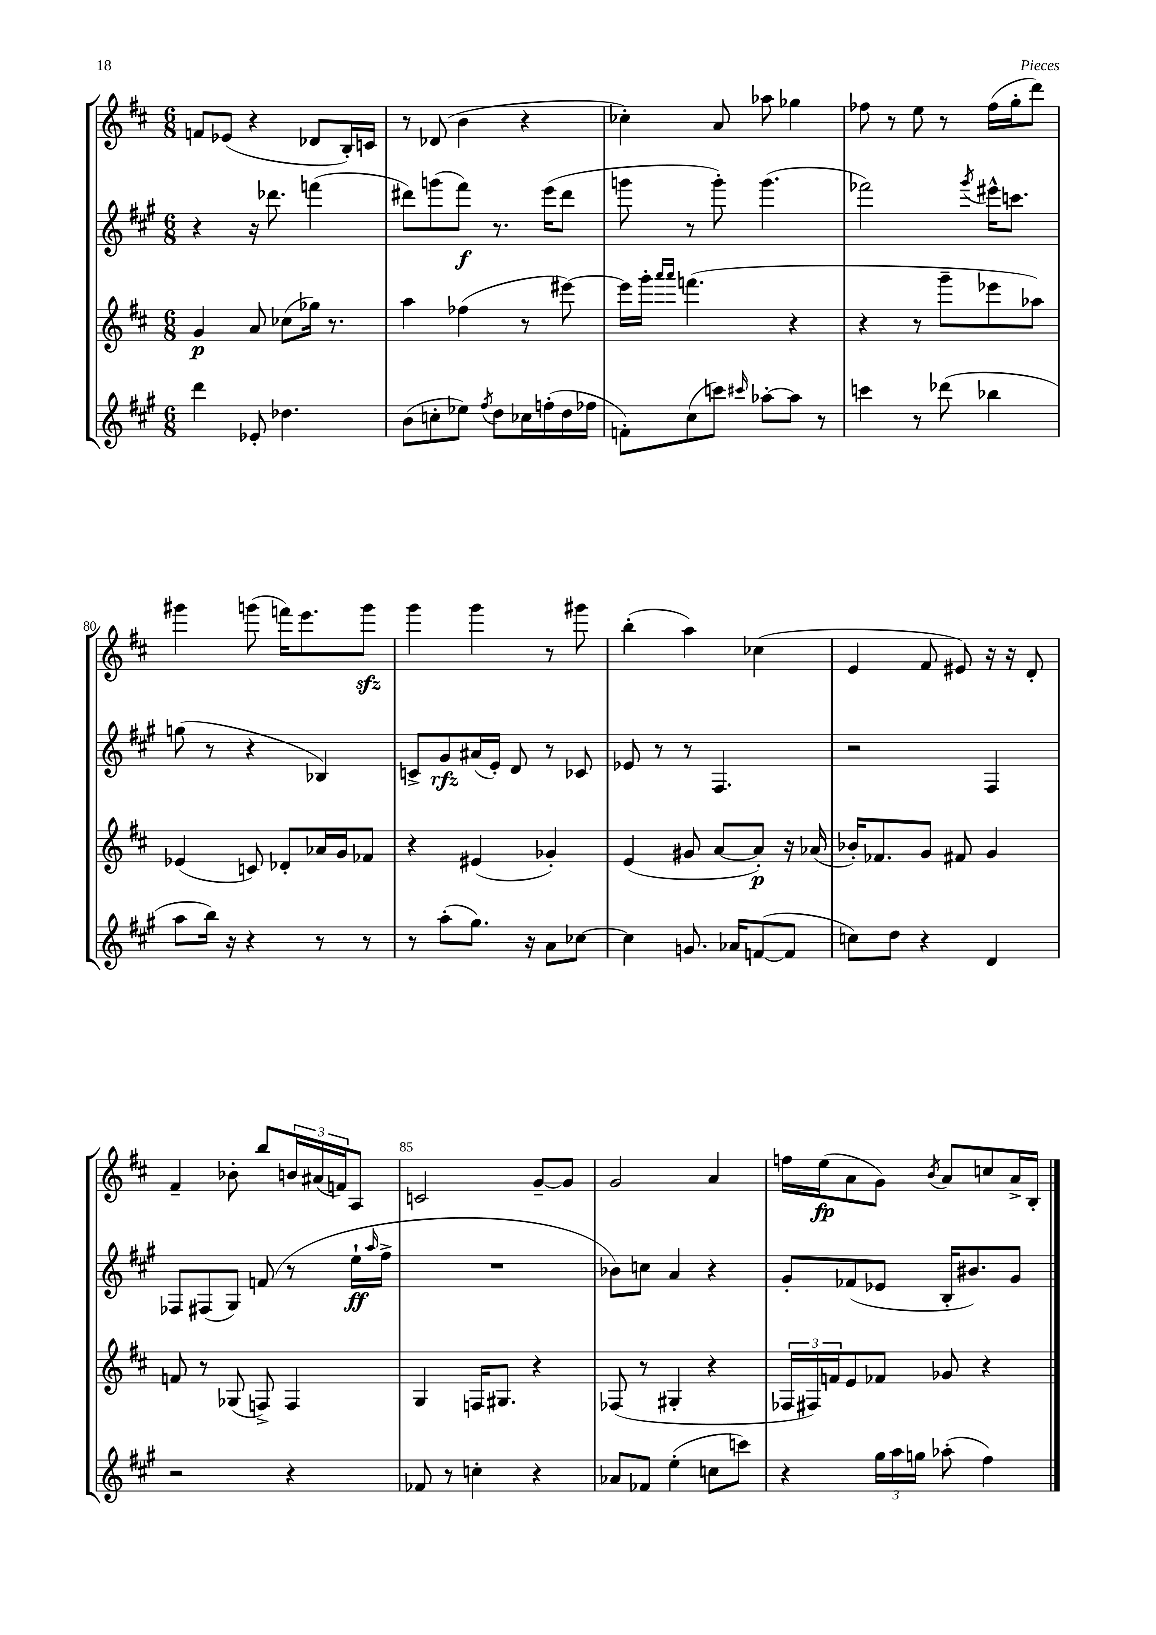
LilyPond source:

<<
\new StaffGroup <<
\new Staff = "s0" {
    \clef treble \key d \major \numericTimeSignature \time 6/8
    f'8 ees'8( r4 des'8 b16-.) c'16 |
    r8 des'8( b'4 r4 |
    ces''4-.) a'8 aes''8 ges''4 |
    fes''8 r8 e''8 r8 fes''16( g''16-. d'''8) |
    gis'''4 g'''8( f'''16) e'''8. g'''8\sfz |
    g'''4 g'''4 r8 gis'''8 |
    b''4-.( a''4) ces''4( |
    e'4 fis'8 eis'8) r16 r16 d'8-. |
    fis'4-- bes'8-. b''8 \tuplet 3/2 { b'16 ais'16( f'16) } a8 |
    c'2 g'8~-- g'8 |
    g'2 a'4 |
    f''16 e''16\fp( a'8 g'8) \acciaccatura { b'8 } a'8 c''8 a'16-> b16-. \bar "|." |
}
\new Staff = "s1" {
    \clef treble \key a \major \numericTimeSignature \time 6/8
    r4 r16 des'''8. f'''4( |
    dis'''8) g'''8( fis'''8\f) r8. e'''16( dis'''8 |
    g'''8 r8 g'''8-.) g'''4.( |
    fes'''2) \acciaccatura { gis'''8 } eis'''16-^ c'''8. |
    g''8( r8 r4 bes4) |
    c'8-> gis'8\rfz ais'16( e'16-.) d'8 r8 ces'8 |
    ees'8 r8 r8 fis4. |
    r2 fis4 |
    fes8 fis8( gis8) f'8( r8 e''16-!\ff \grace { a''16 } fis''16-> |
    R2. |
    bes'8) c''8 a'4 r4 |
    gis'8-. fes'8( ees'8 b16-. bis'8.) gis'8 \bar "|." |
}
\new Staff = "s2" {
    \clef treble \key d \major \numericTimeSignature \time 6/8
    g'4\p a'8 ces''8( ges''16) r8. |
    a''4 fes''4( r8 eis'''8~) |
    eis'''16 g'''16-. \grace { a'''16 a'''16 } f'''4.( r4 |
    r4 r8 g'''8-- ees'''8 aes''8) |
    ees'4( c'8) des'8-. aes'16 g'16 fes'8 |
    r4 eis'4( ges'4-.) |
    e'4( gis'8 a'8~ a'8-.\p) r16 aes'16( |
    bes'16-.) fes'8. g'8 fis'8 g'4 |
    f'8 r8 ges8( f8->) f4 |
    g4 f16 gis8. r4 |
    fes8( r8 gis4-. r4 |
    \tuplet 3/2 { fes16 fis16) f'16 } e'8 fes'8 ges'8 r4 \bar "|." |
}
\new Staff = "s3" {
    \clef treble \key a \major \numericTimeSignature \time 6/8
    d'''4 ees'8-. des''4. |
    b'8( c''8-. ees''8) \acciaccatura { fis''8 } d''8 ces''16 f''16-.( d''16 fes''16 |
    f'8-.) cis''8( c'''8) \grace { cis'''16 } aes''8~-. aes''8 r8 |
    c'''4 r8 des'''8( bes''4 |
    a''8 b''16) r16 r4 r8 r8 |
    r8 a''8-.( gis''8.) r16 a'8 ces''8~ |
    ces''4 g'8. aes'16 f'8~( f'8 |
    c''8) d''8 r4 d'4 |
    r2 r4 |
    fes'8 r8 c''4-. r4 |
    aes'8 fes'8 e''4-.( c''8 c'''8) |
    r4 \tuplet 3/2 { gis''16 a''16 g''16 } aes''8-.( fis''4) \bar "|." |
}
>>
>>
\layout { \context { \Score currentBarNumber = #76 \override BarNumber.break-visibility = ##(#f #t #t) barNumberVisibility = #(every-nth-bar-number-visible 5) } }
